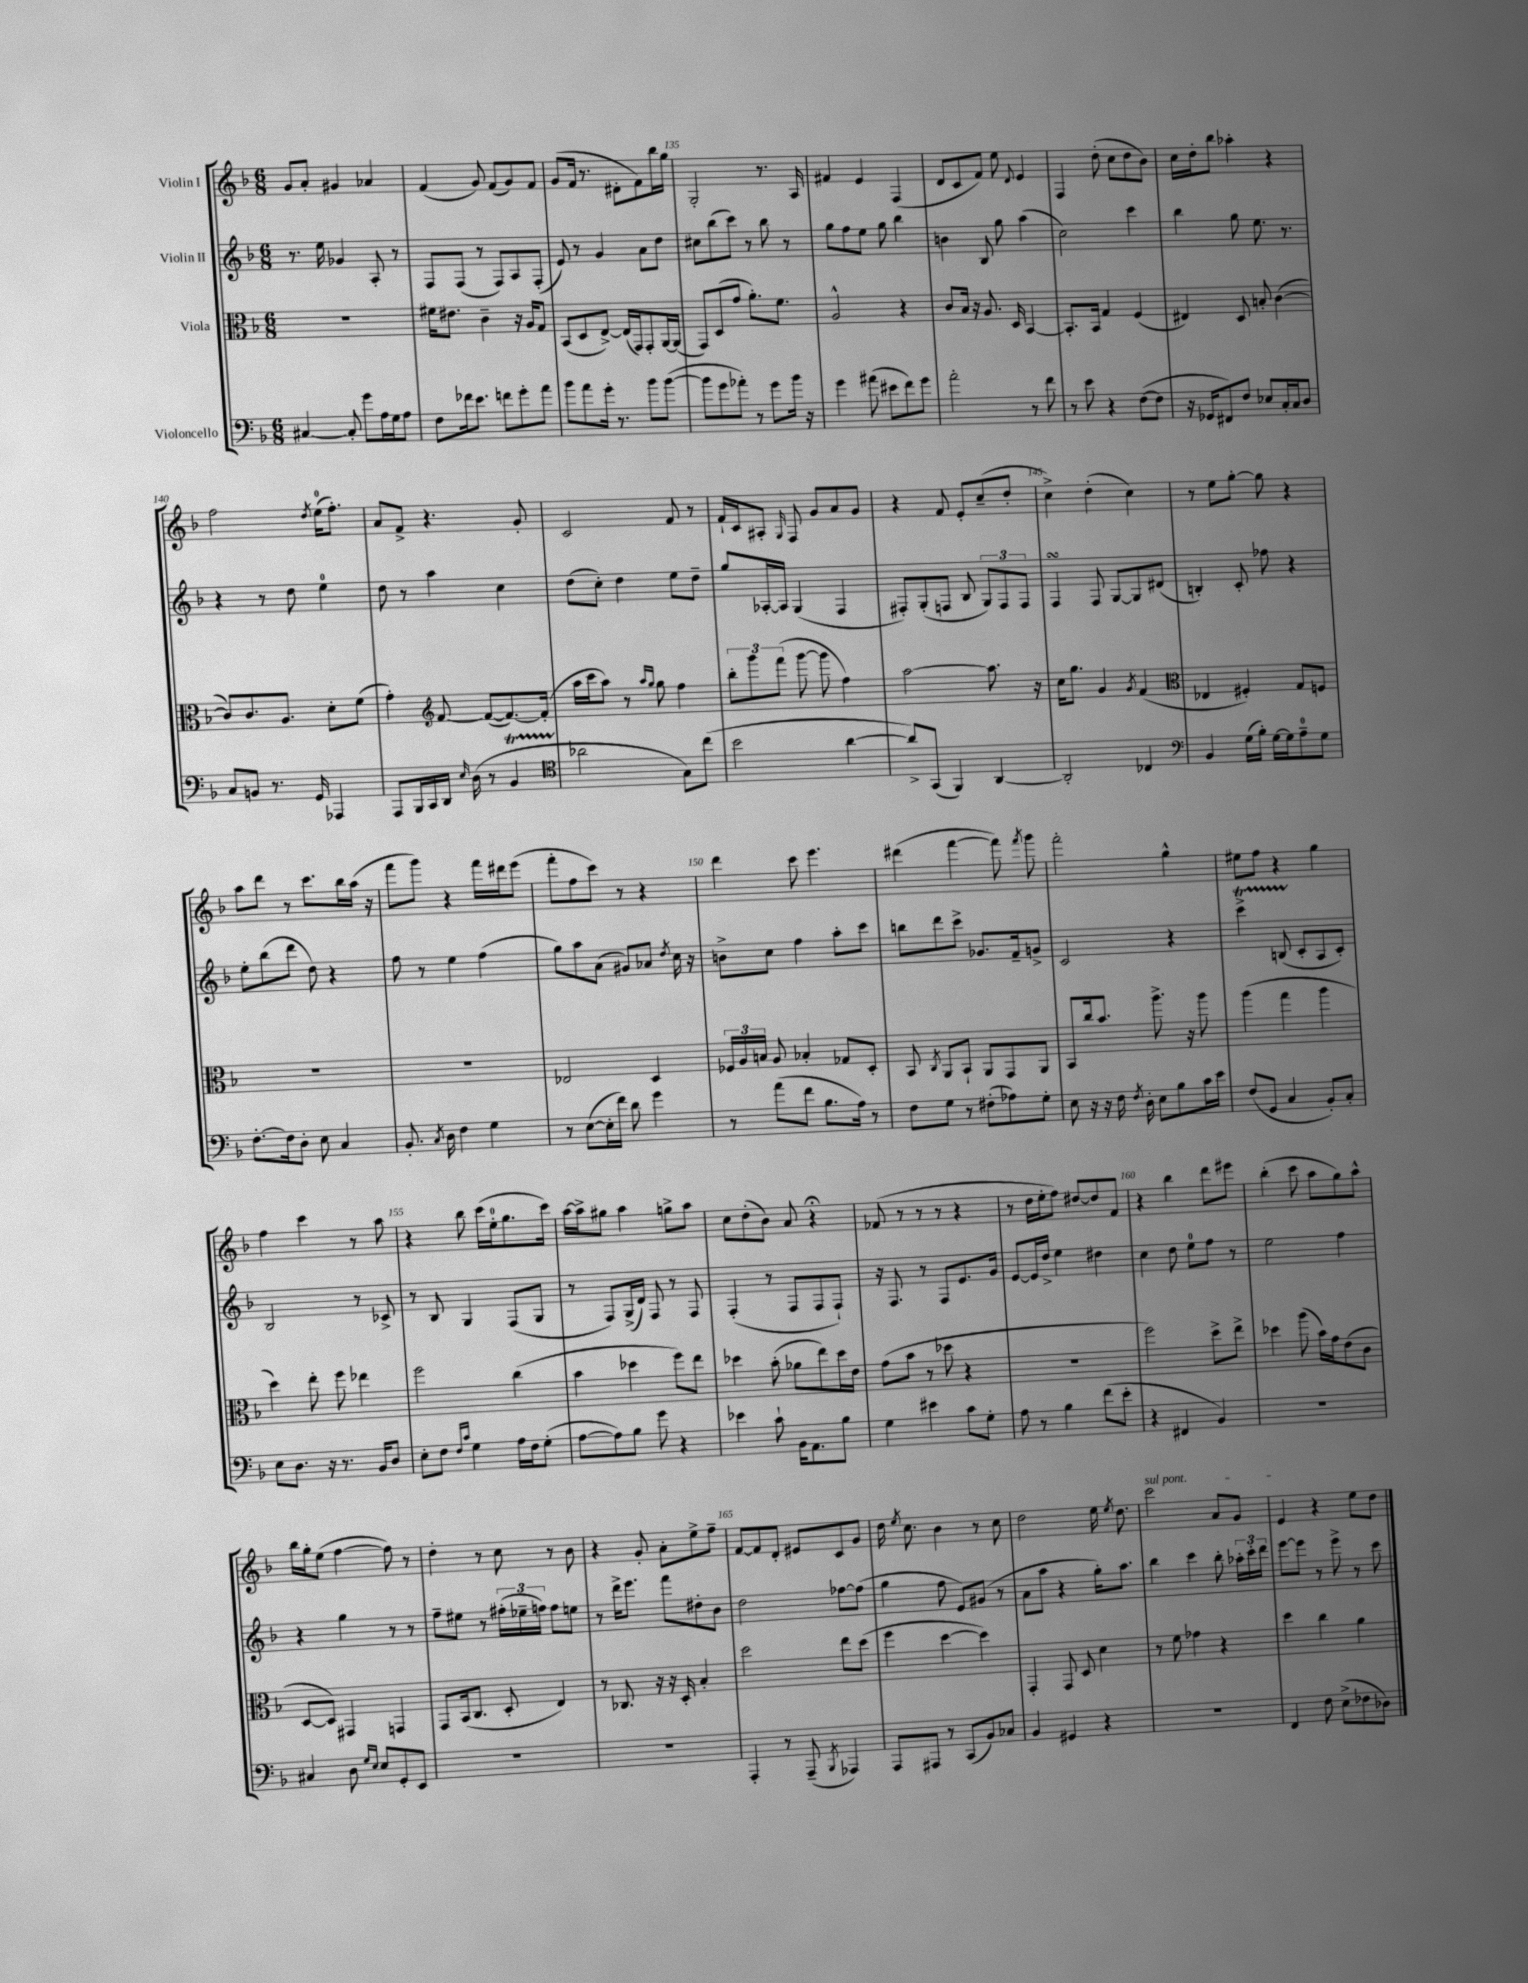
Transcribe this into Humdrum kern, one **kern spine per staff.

**kern	**kern	**kern	**kern
*part4	*part3	*part2	*part1
*staff4	*staff3	*staff2	*staff1
*I"Violoncello	*I"Viola	*I"Violin II	*I"Violin I
*clefF4	*clefC3	*clefG2	*clefG2
*k[b-]	*k[b-]	*k[b-]	*k[b-]
*M6/8	*M6/8	*M6/8	*M6/8
=132	=132	=132	=132
[4C#X/	2.r	8.r	8g/L
.	.	.	8a'/J
.	.	16ee\	.
8C#'/]	.	4g-X/	4g#X/
8g\L	.	.	.
16A\L	.	8A'/	4a-X/
16G\J	.	.	.
8A\J	.	8r	.
=133	=133	=133	=133
8F\L	16f#X\KL	8F/L	(4f/
.	8.e#X\J	.	.
16f-X\k	.	(8F/J	.
8.e\J	.	.	.
.	4c~\	8r	8g/)
8fn\L	.	8F/L)	(8f/L
8g'\	16r	8A/	8g/)
.	16A/KL	.	.
8a\J	8G/J	(8F'/J	8f/J
=134	=134	=134	=134
8b-\L	(8BB-/L	8e/)	(8g/L
8a\	8D/	8r	16f/Jk
.	.	.	8.r
16g'\Jk	[8E^/J)	4g/	.
8.r	.	.	.
.	(16E/LL]	.	8d#X'\L
.	16GG/J)	.	.
8b-\L	8GG'/	8a\L	8f\)
([8b-\J	[16AA/L	8dd\J	16bb-\L
.	(16AA/JJ]	.	16gg\JJ
=135	=135	=135	=135
8b-\L]	8GG/L)	8cc#X\L	2G'/
8g\	(8D/	(8bb-\	.
8a-X'\J)	8g/J	8ccc\J)	.
8r	8.a'\L)	8r	.
8g\L	.	8bb-\	8.r
.	8.f\J	.	.
16b-\Jk	.	8r	.
16r	.	.	16A/
=136	=136	=136	=136
4g\	2A^^/	8gg\L	4f#X/
.	.	8ff\	.
(8a#X\	.	8ee\J	4e/
8e#X\L	.	8gg\	.
8f\)	4r	4bb-\	(4F/
8g\J	.	.	.
=137	=137	=137	=137
2a'\	8c/L	4bn\	8d/L
.	16B-/Jk	.	8c/
.	16r	.	.
.	8.A/	8B-/	8f/J)
.	.	8gg\	8ee\
.	16D/	.	.
.	.	.	8qqd/
8r	[4BB-/	(4aa\	4e/
8f\	.	.	.
=138	=138	=138	=138
8r	8.BB-'/L]	2cc\)	4F/
8e\	.	.	.
.	16BB-/Jk	.	.
4r	4G/	.	(8dd'\
.	.	.	8cc\L
([8F\L	(4F/	4ccc\	8dd\
8F\J]	.	.	8b-\J)
=139	=139	=139	=139
16r	4E#X/)	4bb-\	16cc\LL
16GG-X/KL	.	.	16dd'\J
8FF#X/)	.	.	8bb-\J
8F/J	8D/	8gg\	4aa-X'\
8E-X/L	8Bn'/	8.ee\	.
16C'/L	([4c\	.	4r
16C/J	.	8.r	.
8D/J	.	.	.
!!LO:LB:g=z
=140	=140	=140	=140
8C/L	8c/L])	4r	2ff\
8BBn/J	8.c/	.	.
8.r	.	8r	.
.	8.A/J	.	.
.	.	8dd\	.
16GG/	.	.	.
.	.	.	8qdd/
4AAA-X/	8d'\L	4ee\	(16ee\KL
.	.	.	8.ff'\J)
.	(8f\J	.	.
=141	=141	=141	=141
8AAA/L	4g'\)	8dd\	8a/L
16BBB-/L	.	8r	8f^/J
16CC/	.	.	.
*	*clefG2	*	*
16DD/JJ	[8f/	4aa\	4.r
16qqE/	.	.	.
(16D\	.	.	.
8r	(8f/L_	.	.
4BB-T/	8.f/_)	4cc\	.
.	.	.	8g'/
.	(16f'/Jk]	.	.
=142	=142	=142	=142
*clefC4	*	*	*
2a-X\	16aa\LL	(8dd\L	2c/
.	16ccc\J	.	.
.	8aa\J)	8cc'\J)	.
.	8r	4dd\	.
.	16qqaa/LL	.	.
.	16qqgg/JJ	.	.
.	8gg\	.	.
8G\L)	4ff\	8ee\L	8f/
(8cc\J	.	8dd~\J	8r
=143	=143	=143	=143
2b-\	12bb-'\L	8gg/L	16f`/LL
.	.	.	16c/J
.	12ggg\	.	.
.	.	[16A-X'/L	8A#X'/J
.	(12fff\J	.	.
.	.	16A-/JJ]	.
.	.	.	16qqG/
.	[8ggg\	(4G/	8F/
.	8ggg\]	.	8g/L
[4a\	4ff\)	4F/	8a/
.	.	.	8g/J
=144	=144	=144	=144
8a^/L])	[2aa\	8F#X'/L)	4r
(8GG/J	.	(8G'/	.
4FF/)	.	8Fn/J	8f/
.	.	8B-/	8e'/L
[4AA/	8.aa\]	12G/L)	(8cc~/
.	.	12F/	.
.	.	.	8dd'/J
.	.	12F/J	.
.	16r	.	.
=145	=145	=145	=145
2AA'/]	16cc\KL	4FsSSs/	4cc^\)
.	8.gg\J	.	.
.	4g/	8F/	(4dd'\
.	.	[8G/L	.
.	8qg/	.	.
4C-X/	(4f/	8G/]	4cc\)
.	.	(8d#X/J	.
=146	=146	=146	=146
*clefF4	*clefC3	*	*
4BB-/	4E-X/	4Bn'/)	8r
.	.	.	8ee\L
(16G\LL	4F#X'/)	8c'/	[8gg'\J
16B-'\JJ)	.	.	.
[16G\LL	.	8ff-X\	8gg\]
16G\J]	.	.	.
8A~\	8G/L	4r	4r
8G\J	8Fn/J	.	.
!!LO:LB:g=z
=147	=147	=147	=147
[8.F'\L	2.r	8ee'\L	8aa\L
.	.	(8bb-\	8ddd\J
16F\k]	.	.	.
8D'\J	.	8ddd\J	8r
8E\	.	8dd\)	8.ccc\L
4C/	.	4r	.
.	.	.	16bb-\L
.	.	.	(16aa\JJ
.	.	.	16r
=148	=148	=148	=148
8.BB-'/	2.r	8ff\	8fff\L
.	.	8r	8ggg\J)
8qC/	.	.	.
16D\	.	.	.
4F\	.	4ee\	4r
4G\	.	(4ff\	16fff\LL
.	.	.	16ddd#X\J
.	.	.	(8eee\J
=149	=149	=149	=149
8r	2E-X/	8gg\L)	8fff'\L
([8E\L	.	8aa\	8ff\
16E'\L]	.	(8a\J	8ccc\J)
16f\JJ)	.	.	.
8d\	.	8g#X/L)	8r
4g\	4D/	8a-X/J	4r
.	.	8qdd/	.
.	.	16cc\	.
.	.	16r	.
=150	=150	=150	=150
8r	24F-X/LL	8bn^\L	4ddd\
.	24A/	.	.
.	24Bn/JJ	.	.
(8a\L	8A/	8cc\J	.
8f\J	4B-X'/	4ff\	8ccc\
8.B-\L	.	.	4.eee\
.	8G-X/L	8aa'\L	.
16A\Jk)	.	.	.
8r	8D'/J	8ccc\J	.
=151	=151	=151	=151
8F\L	8BB-/	8bbn\L	(4ddd#X\
.	8qC/	.	.
8G\J	8AA/L	8ddd\	.
8r	8BB-`/J	8ccc^\J	[4fff\
(8F#X'\L	8AA/L	8.g-X/L	.
8A-X\)	8GG/	.	8fff\])
.	.	16f~/k	.
.	.	.	8qfff/
8G'\J	8AA/J	8gn^/J	8ggg\
=152	=152	=152	=152
8E\	8BB-/L	2c/	2fff'\
16r	16cc/k	.	.
16r	8.b-/J	.	.
16F\	.	.	.
8qF/	.	.	.
16D'\	.	.	.
8E\L	8.aa^\	.	.
8B-\	.	4r	4gg^^\
.	16r	.	.
16c\L	8aa\	.	.
16e\JJ	.	.	.
=153	=153	=153	=153
(8F/L	(4aa\	4cccT^\	8ee#X\L
8GG/J	.	.	8ff\J
4C/	4gg\	(8BnTTT/	4r
.	.	8c'/L	.
8BB-'/L)	4aa\	8A/	4gg\
8C'/J	.	8c'/J)	.
!!LO:LB:g=z
=154	=154	=154	=154
8E\L	4dd\)	2B-/	4ff\
8.D\J	.	.	.
.	8ee'\	.	4ccc\
16r	.	.	.
8.r	8ff\	.	.
.	4ee-X\	8r	8r
16BB-/KL	.	.	.
8D/J	.	8c-X^/	8aa\
=155	=155	=155	=155
8E'\L	2ff\	8r	4r
8F\J	.	8B-/	.
16qqF/LL	.	.	.
16qqc/JJ	.	.	.
4G\	.	4G/	8bb-\
.	.	.	(16ccc\LL
.	.	.	16ee'\J
16A\LL	(4cc\	(8F/L	8.gg\
16F\J	.	.	.
(8G'\J	.	8G/J	.
.	.	.	16ccc\Jk)
=156	=156	=156	=156
[8A\L	4b-\	8r	[16aa\LL
.	.	.	16aa^\J]
8A\])	.	8F/L)	8gg#X\J
8B-\J	4dd-X\	(16G^/L	4aa\
.	.	16d/JJ)	.
8g\	.	8F/	.
4r	8ff\L)	8r	8ggn^\L
.	8ee\J	8F/	8aa\J
=157	=157	=157	=157
4e-X\	4dd-X\	(4F'/	8cc\L
.	.	.	(8dd'\
8c`\	(8b-'\	8r	8b-\J)
16BB-\KL	8a-X\L	8F/L	8a/
8.AA\	.	.	.
.	8ee\)	8F/	4r;<
8B-\J	16dd-\L	8F`/J)	.
.	16e\JJ	.	.
=158	=158	=158	=158
4G\	(8g\L	16r	(8f-X/
.	.	8.F/	.
.	8b-\J	.	8r
4e#X\	8r	8r	8r
.	8dd-X\	8F/L	8r
8c\L	4r	8.e/	4r
8G'\J	.	.	.
.	.	16g/Jk	.
=159	=159	=159	=159
8A\	2.r	[8e/L	8r
8r	.	16e/L]	16dd\LL
.	.	16dd^/JJ	16ee'\J
4B-\	.	4ee\	8ff\J)
.	.	.	[8dd#X/L
(8f\L	.	4dd#X\	8dd#/]
8e'\J	.	.	8f/J
=160	=160	=160	=160
4r	2ff\)	4cc\	4r
4FF#X/	.	8dd\	4bb-\
.	.	8ee\L	.
4BB-/)	8dd^\L	8ff\J	8ddd\L
.	8ee^\J	8r	8eee#X\J
=161	=161	=161	=161
2.r	4dd-X\	2ee\	(4bb-'\
.	(8aa\	.	8ccc\
.	16b-\LL)	.	8aa\L
.	16g\J	.	.
.	(8e\	4ff\	8gg\)
.	8c\J	.	8aa^^\J
!!LO:LB:g=z
=162	=162	=162	=162
4C#X/	[8D/L	4r	16bb-\LL
.	.	.	16gg'\J
.	8D/J])	.	(8ee\J
8D\	4GG#X/	4gg\	[4ff\
16qqG/LL	.	.	.
16qqE/JJ	.	.	.
8E/L	.	.	.
8GG'/	4GGn/	8r	8ff\])
8EE/J	.	8r	8r
=163	=163	=163	=163
2.r	8GG/L	8ff~\L	4dd'\
.	(16BB-/k	8ee#X\J	.
.	8.C/J	.	.
.	.	8r	8r
.	8D'/	(24ff#X'\LL	8cc\
.	.	24ee-X~\	.
.	.	24ffn\JJ)	.
.	4E/)	8ff\L	8r
.	.	8een\J	8b-\
=164	=164	=164	=164
2.r	8r	8r	4r
.	8.C-X/	16ddd^\KL	.
.	.	8.eee\J	.
.	.	.	8g'/
.	16r	.	.
.	16r	8fff\L	8a'\L
.	16D'/	.	.
.	4B-'/	8dd#X'\	8ee^\
.	.	8b-\J	8ff~\J
=165	=165	=165	=165
4AAA'/	2dd\	2dd\	[8f/L
.	.	.	8f/]
8r	.	.	8d'/J
(8AAA~/	.	.	8e#X/L
8qBBB-/	.	.	.
4AAA-X/)	8ee\L	[8ff-X\L	8c/
.	(8dd\J	(8ff-\J]	8g/J
=166	=166	=166	=166
8AAA/L	4ff\	4gg\	16dd\
.	.	.	8qee/
.	.	.	8.cc\
8AAA#X/J	.	.	.
8r	[4dd\	8ff\	4b-\
(8CC/L	.	8e/L)	.
8BB-/)	4dd\])	(8g#X/J	8r
8C-X/J	.	8r	8cc\
=167	=167	=167	=167
4BB-/	4GG'/	8a\L	2dd\
.	.	8aa\J	.
4GG#X/	8GG/	4r	.
.	8D/	.	.
4r	4d\	16gg'\KL)	16ee\
.	.	.	8qee/
.	.	8.aa\J	8.dd\
=168	=168	=168	=168
!	!	!	!LO:TX:a:i:t=sul pont.
2.r	8r	4bb-\	2ccc\
.	8f\	.	.
.	4g-X\	4ccc\	.
.	4r	8bb-'\	8a/L
.	.	24aa-X'\LL	8g/J
.	.	24ccc'\	.
.	.	24ddd\JJ	.
=169	=169	=169	=169
4FF/	4dd\	[8eee\L	4e/
.	.	8eee\J]	.
8F\	4cc\	8r	4r
(8E^\L	.	8eee^\	.
8F-X\	4a\	8r	8ee\L
8D-X\J)	.	8ccc\	8dd\J
==	==	==	==
*-	*-	*-	*-
